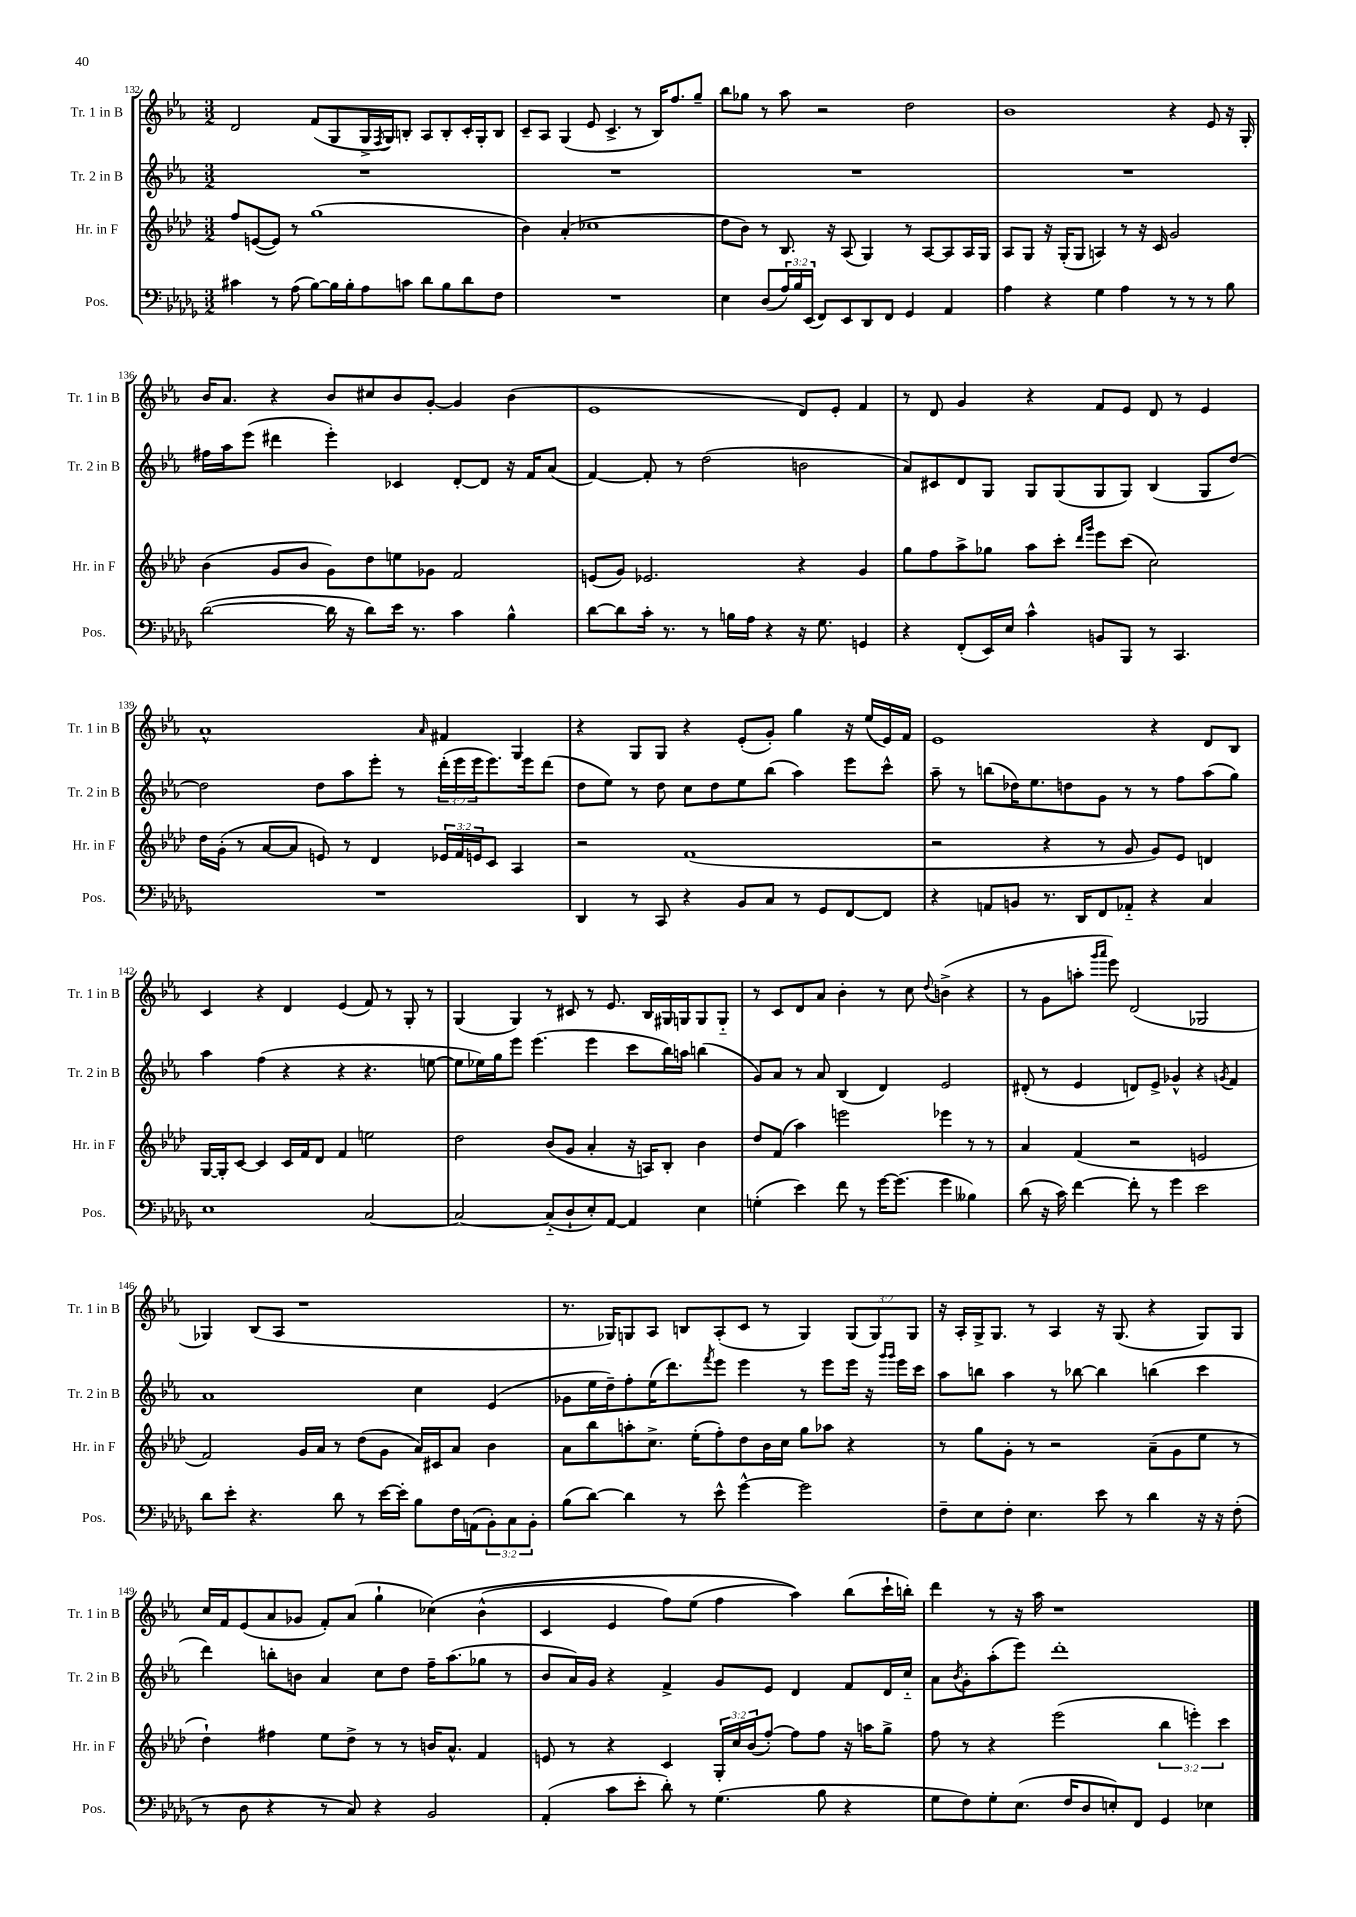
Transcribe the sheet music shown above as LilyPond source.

<<
\new StaffGroup <<
\new Staff = "s0" \with { instrumentName = "Tr. 1 in B" shortInstrumentName = "Tr. 1 in B" } {
    \clef treble \key ees \major \numericTimeSignature \time 3/2 \override Staff.TupletNumber.text = #tuplet-number::calc-fraction-text
    d'2 f'8( g8 g16-> \acciaccatura { f8 } g16) b8-. aes8 b8-. c'16-. g16-. b8 |
    c'8-- aes8 g4( ees'8 c'4.-> r8 bes16) f''8. g''8-- |
    bes''8 ges''8 r8 aes''8 r2 d''2 |
    bes'1 r4 ees'8 r16 g16-. |
    bes'16 aes'8. r4 bes'8 cis''8 bes'8 g'8~-. g'4 bes'4( |
    ees'1 d'8) ees'8-. f'4 |
    r8 d'8 g'4 r4 f'8 ees'8 d'8 r8 ees'4 |
    aes'1-^ \grace { aes'16 } fis'4 g4 |
    r4 g8 g8 r4 ees'8-.( g'8-.) g''4 r16 ees''16( ees'16) f'16 |
    ees'1 r4 d'8 bes8 |
    c'4 r4 d'4 ees'4( f'8) r8 g8-. r8 |
    g4( g4) r8 cis'8 r8 ees'8. bes16 gis16 g16 g8 g8-_ |
    r8 c'8 d'8 aes'8 bes'4-. r8 c''8 \appoggiatura { d''8 } b'4->( r4 |
    r8 g'8 a''8-. \grace { g'''16 aes'''16 } ees'''8) d'2( ges2 |
    ges4) bes8( aes8 r1 |
    r8. ges16) g8 aes8 b8 aes8-.( c'8 r8 g4) \tuplet 3/2 { g8( g8) g8 } |
    r16 aes16-. g16-> g8. r8 aes4 r16 g8.( r4 g8) g8 |
    c''16 f'16 ees'8( aes'8 ges'8 f'8-.) aes'8( g''4-! ces''4)\( bes'4-^( |
    c'4 ees'4 f''8) ees''8( f''4 aes''4)\) bes''8( c'''16-! b''16-.) |
    d'''4 r8 r16 aes''16 r1 \bar "|." |
}
\new Staff = "s1" \with { instrumentName = "Tr. 2 in B" shortInstrumentName = "Tr. 2 in B" } {
    \clef treble \key ees \major \numericTimeSignature \time 3/2 \override Staff.TupletNumber.text = #tuplet-number::calc-fraction-text
    R1. |
    R1. |
    R1. |
    R1. |
    fis''16 aes''16 ees'''8( dis'''4 ees'''4-.) ces'4 d'8~-. d'8 r16 f'16 aes'8( |
    f'4~) f'8-. r8 d''2( b'2 |
    aes'8) cis'8 d'8 g8 g8 g8( g8 g8) bes4( g8 d''8~) |
    d''2 d''8 aes''8 ees'''8-. r8 \tuplet 3/2 { d'''16-.( ees'''16 ees'''16 } ees'''8.) ees'''16 d'''8( |
    d''8 ees''8) r8 d''8 c''8 d''8 ees''8 bes''8( aes''4) ees'''8 c'''8-^ |
    aes''8-- r8 b''8( des''16) ees''8. d''8 g'8 r8 r8 f''8 aes''8( g''8) |
    aes''4 f''4( r4 r4 r4. e''8~ |
    e''8 ees''16) g''16 ees'''8 ees'''4.( ees'''4 c'''8 bes''16) a''16 b''4( |
    g'8) aes'8 r8 aes'8 bes4( d'4) ees'2 |
    dis'8-.( r8 ees'4 d'8) ees'8-> ges'4-^ r4 \acciaccatura { g'8 } f'4 |
    aes'1 c''4 ees'4( |
    ges'8 ees''16 d''16--) f''8-. ees''16( d'''8.) \acciaccatura { f'''8 } ees'''8 ees'''4 r8 ees'''8 ees'''16 r16 \grace { g'''16 g'''16 } ees'''16 c'''16 |
    aes''8 b''8 aes''4 r8 bes''8~ bes''4 b''4( c'''4 |
    d'''4) b''8-. b'8 aes'4 c''8 d''8 f''16-- aes''8.( ges''8 r8 |
    bes'8 aes'16) g'16 r4 f'4-> g'8 ees'8 d'4 f'8 d'16 c''16-_ |
    aes'8 \acciaccatura { bes'8 } g'8-. aes''8-.( ees'''8) d'''1-. \bar "|." |
}
\new Staff = "s2" \with { instrumentName = "Hr. in F" shortInstrumentName = "Hr. in F" } {
    \clef treble \key aes \major \numericTimeSignature \time 3/2 \override Staff.TupletNumber.text = #tuplet-number::calc-fraction-text
    f''8 e'8~( e'8) r8 g''1( |
    bes'4) aes'4-.( ces''1 |
    des''8 bes'8) r8 bes8. r16 aes8( g4) r8 aes8~ aes8 aes16 g16 |
    aes8 g8 r16 g16-.( g8 a4) r8 r16 c'16 g'2 |
    bes'4( g'8 bes'8 g'8) des''8 e''8 ges'8 f'2 |
    e'8( g'8) ees'2. r4 g'4 |
    g''8 f''8 aes''8-> ges''8 aes''8 c'''8-. \grace { des'''16 g'''16 } ees'''8 c'''8( c''2) |
    des''16 g'16-.( r8 aes'8~ aes'8 e'8) r8 des'4 \tuplet 3/2 { ees'16 f'16 e'16 } c'8 aes4 |
    r2 f'1( |
    r2 r4 r8 g'8 g'8) ees'8 d'4 |
    g16~ g16-. c'8~ c'4 c'16 f'16 des'8 f'4 e''2 |
    des''2 bes'8( g'8 aes'4-. r16 a16) bes8-. bes'4 |
    des''8 f'8( aes''4) e'''2 ees'''4 r8 r8 |
    aes'4 f'4( r2 e'2 |
    f'2) g'16 aes'16 r8 des''8( g'8 aes'16) cis'16 aes'8 bes'4 |
    aes'8 bes''8 a''8-. c''8.-> ees''16-.( f''8-.) des''8 bes'16 c''16 g''8 aes''8 r4 |
    r8 g''8 g'8-. r8 r2 aes'8--( g'8 ees''8 r8 |
    des''4-!) fis''4 ees''8 des''8-> r8 r8 b'16 aes'8.-^ f'4 |
    e'8 r8 r4 c'4 \tuplet 3/2 { g16-. c''16 bes'16( } f''8~-.) f''8 f''8 r16 a''16 g''8-> |
    f''8 r8 r4 ees'''2( \tuplet 3/2 { bes''4 e'''4-.) c'''4 } \bar "|." |
}
\new Staff = "s3" \with { instrumentName = "Pos." shortInstrumentName = "Pos." } {
    \clef bass \key des \major \numericTimeSignature \time 3/2 \override Staff.TupletNumber.text = #tuplet-number::calc-fraction-text
    cis'4 r8 aes8( bes8~) bes16 bes16-. aes8 c'8 des'8 bes8 des'8 f8 |
    R1. |
    ees4 des8( \tuplet 3/2 { aes16) bes16 ees,16( } f,8) ees,8 des,8 f,8 ges,4 aes,4 |
    aes4 r4 ges4 aes4 r8 r8 r8 bes8 |
    des'2~( des'16 r16 des'8) ees'16 r8. c'4 bes4-^ |
    des'8~ des'8 c'16-. r8. r8 b16 aes16 r4 r16 ges8. g,4 |
    r4 f,8-.( ees,16) ees16 c'4-^ b,8 bes,,8 r8 c,4. |
    R1. |
    des,4 r8 c,8 r4 bes,8 c8 r8 ges,8 f,8~ f,8 |
    r4 a,8 b,8 r8. des,16 f,8 aes,8-_ r4 c4 |
    ees1 c2~ |
    c2~ c8-_( des8-! ees8-.) aes,8~ aes,4 ees4 |
    g4-.( ees'4) f'8 r8 ges'16~ ges'8.( ges'4 beses4) |
    des'8( r16 c'16) f'4~ f'8-. r8 ges'4 ees'2 |
    des'8 ees'8-. r4. des'8 r8 ees'16~ ees'16-. bes8 f16 a,16( \tuplet 3/2 { bes,8-.) c8 bes,8-. } |
    bes8( des'8~) des'4 r8 ees'8-^ ges'4~-^ ges'2 |
    f8-- ees8 f8-. ees4. ees'8 r8 des'4 r16 r16 f8-.( |
    r8 des8 r4 r8 c8) r4 bes,2 |
    aes,4-.( c'8 ees'8-. des'8-.) r8 ges4.( bes8 r4 |
    ges8 f8) ges8-. ees8.( f16 des8 e8-.) f,8 ges,4 ees4 \bar "|." |
}
>>
>>
\layout { \context { \Score currentBarNumber = #132 } }
